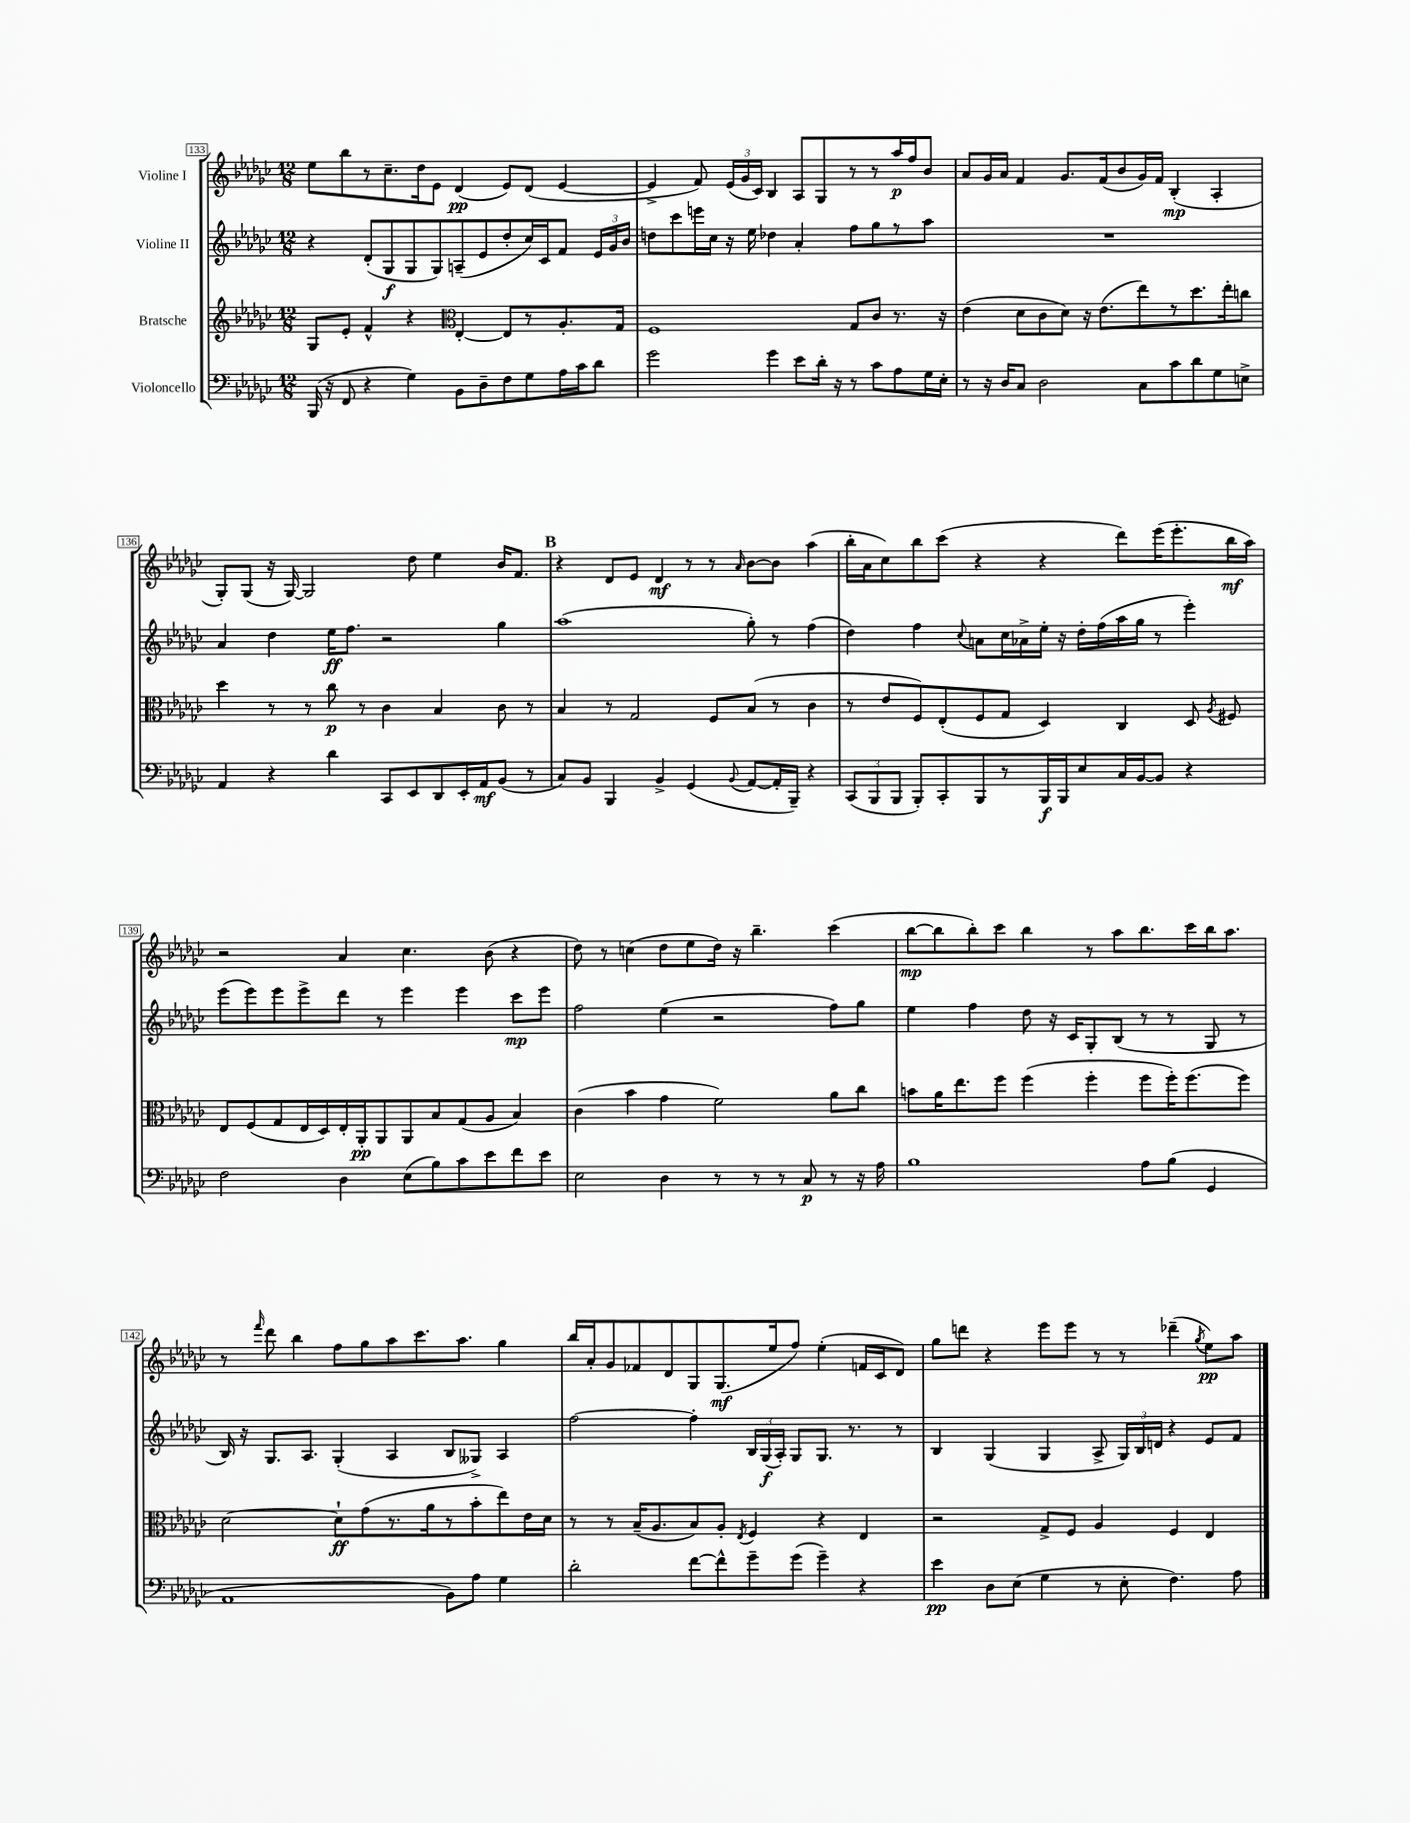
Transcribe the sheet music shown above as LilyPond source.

<<
\new StaffGroup <<
\new Staff = "s0" \with { instrumentName = "Violine I" } {
    \clef treble \key ges \major \numericTimeSignature \time 12/8
    \autoBeamOff ees''8[ bes''8 r8 ces''8.-- des''16 ees'8] des'4\pp( ees'8[) des'8]( ees'4~ |
    ees'4-> f'8) \tuplet 3/2 { ees'16[( ges'16 ces'16]) } bes4 aes8[ ges8 r8 r8 aes''16\p f''16 bes'8] |
    aes'8[ ges'16 aes'16] f'4 ges'8.[ f'16( bes'8 ges'16) f'16] bes4-.\mp( aes4-. |
    ges8[-.) ges8]( r16 ges16~) ges2 des''8 ees''4 bes'16[ f'8.] |
    \mark \markup { \bold "B" } r4 des'8[ ees'8] des'4\mf r8 r8 \grace { aes'16 } bes'8[~ bes'8] aes''4( |
    bes''16[-. aes'16 ces''8) bes''8 ces'''8]( r4 r4 des'''8[) ees'''16( ees'''8.-. bes''16\mf aes''16]) |
    r2 aes'4 ces''4. bes'8( r4 |
    des''8) r8 c''4( des''8[ ees''8 des''16]) r16 bes''4.-- ces'''4( |
    bes''8[~\mp bes''8 bes''8-.) ces'''8] bes''4 r8 aes''8[ bes''8. ces'''16 bes''16 aes''8.] |
    r8 \grace { f'''16 } des'''8 bes''4 f''8[ ges''8 aes''8 ces'''8. aes''8.] ges''4 |
    bes''16[ aes'16-. ges'8 fes'8 des'8 ges8 ges8.\mf( ees''16 f''8]) ees''4-.( f'16[ ces'16 des'8]) |
    ges''8[ d'''8] r4 ees'''8[ ees'''8] r8 r8 des'''4--( \acciaccatura { ges''8 } ees''8[\pp) aes''8] \bar "|." |
}
\new Staff = "s1" \with { instrumentName = "Violine II" } {
    \clef treble \key ges \major \numericTimeSignature \time 12/8
    \autoBeamOff r4 des'8[-.( ges8\f ges8 ges8) a8--( ees'8 des''8-. ces''16) ces'16 f'8] \tuplet 3/2 { ees'16[ ges'16 bes'16] } |
    d''8[ ces'''8 e'''16 ces''16] r16 ees''16 des''4 aes'4-. f''8[ ges''8 r8 aes''8] |
    R1. |
    aes'4 des''4 ees''16[\ff f''8.] r2 ges''4 |
    \mark \markup { \bold "B" } aes''1( ges''8-.) r8 f''4( |
    des''4) f''4 \appoggiatura { ces''8 } a'8[ ces''16 aes'16-> ees''16]-. r16 des''16[-. f''16( aes''16 ges''16] r8 ees'''4-.) |
    ees'''8[( ees'''8) ees'''8 ees'''8-> des'''8] r8 ees'''4 ees'''4 ces'''8[\mp ees'''8] |
    f''2 ees''4( r2 f''8[) ges''8] |
    ees''4 f''4 des''8 r16 ces'16[ ges8-. bes8]( r8 r8 ges8 r8 |
    bes16) r16 ges8.[ aes8.] ges4-.( aes4 bes8[ geses8]->) aes4 |
    f''2~ f''4-. \tuplet 3/2 { bes16[ ges16\f( aes16]-.) } ges8[ ges8.] r8. r8 |
    bes4 ges4( ges4 aes8-> \tuplet 3/2 { ges16[) bes16 d'16] } r4 ees'8[ f'8] \bar "|." |
}
\new Staff = "s2" \with { instrumentName = "Bratsche" } {
    \clef treble \key ges \major \numericTimeSignature \time 12/8
    \autoBeamOff ges8[ ees'8]-. f'4-^ r4 \clef alto ees4~-. ees8[ r8 aes8.-. ges16] |
    f1 ges8[ ces'8] r8. r16 |
    ees'4( des'8[ ces'8 des'8]) r16 ees'8.[( ees''8) r8 des''8. ees''16-. c''8] |
    des''4 r8 r8 ces''8\p r8 ces'4 bes4 ces'8 r8 |
    \mark \markup { \bold "B" } bes4 r8 ges2 f8[ bes8]( r8 ces'4 |
    r8 ees'8[ f8) ees8-.( f8 ges8] des4) ces4 des8 \acciaccatura { aes8 } fis8 |
    ees8[ f8( ges8 ees16 des16) ees16-. aes,16-.\pp aes,8 aes,8 bes8 ges8( aes8] bes4) |
    ces'4( bes'4 ges'4 f'2) aes'8[ ces''8] |
    b'8[ aes'16 ees''8. f''8] f''4( f''4-. f''8[ f''16-.) f''8.( f''8]) |
    des'2~ des'8[-!\ff ges'8( r8. aes'16 r8 bes'8-. ees''8) ees'16 des'16] |
    r8 r8 bes16[--( aes8. bes8) aes8]-. \acciaccatura { ees8 } f4 r4 ees4 |
    r2 ges8[-> f8] aes4 f4 ees4 \bar "|." |
}
\new Staff = "s3" \with { instrumentName = "Violoncello" } {
    \clef bass \key ges \major \numericTimeSignature \time 12/8
    \autoBeamOff bes,,16( r16 f,8 r4 ges4) bes,8[ des8-- f8 ges8 aes16 ces'16 des'8] |
    ges'2 ges'4 ees'8[ des'16]-. r16 r8 ces'8[ aes8 ges16 ees16]-. |
    r8 r16 des16[ ces8] des2 ces8[ ces'8 des'8 ges8 e8]-> |
    aes,4 r4 des'4 ces,8[ ees,8 des,8 ees,16-. aes,16\mf bes,8]( r8 |
    \mark \markup { \bold "B" } ces8[) bes,8] bes,,4 bes,4-> ges,4( \appoggiatura { bes,8 } aes,8[~ aes,16-. bes,,16]--) r4 |
    \tuplet 3/2 { ces,8[( bes,,8 bes,,8] } bes,,8[-.) ces,8-. bes,,8 r8 bes,,16\f bes,,16 ees8 ces16 bes,16~ bes,8] r4 |
    f2 des4 ees8[( bes8) ces'8 ees'8 f'8 ees'8] |
    ees2 des4 r8 r8 r8 ces8\p r8 r16 aes16 |
    bes1 aes8[ bes8]( ges,4 |
    aes,1 bes,8[) aes8] ges4 |
    des'2-. f'8[~ f'8-^ ges'8-- ges'8]( ges'4--) r4 |
    ees'4\pp des8[ ees8]( ges4 r8 ees8-. f4.) aes8 \bar "|." |
}
>>
>>
\layout { \context { \Score currentBarNumber = #133 \override BarNumber.stencil = #(make-stencil-boxer 0.1 0.3 ly:text-interface::print) } }
